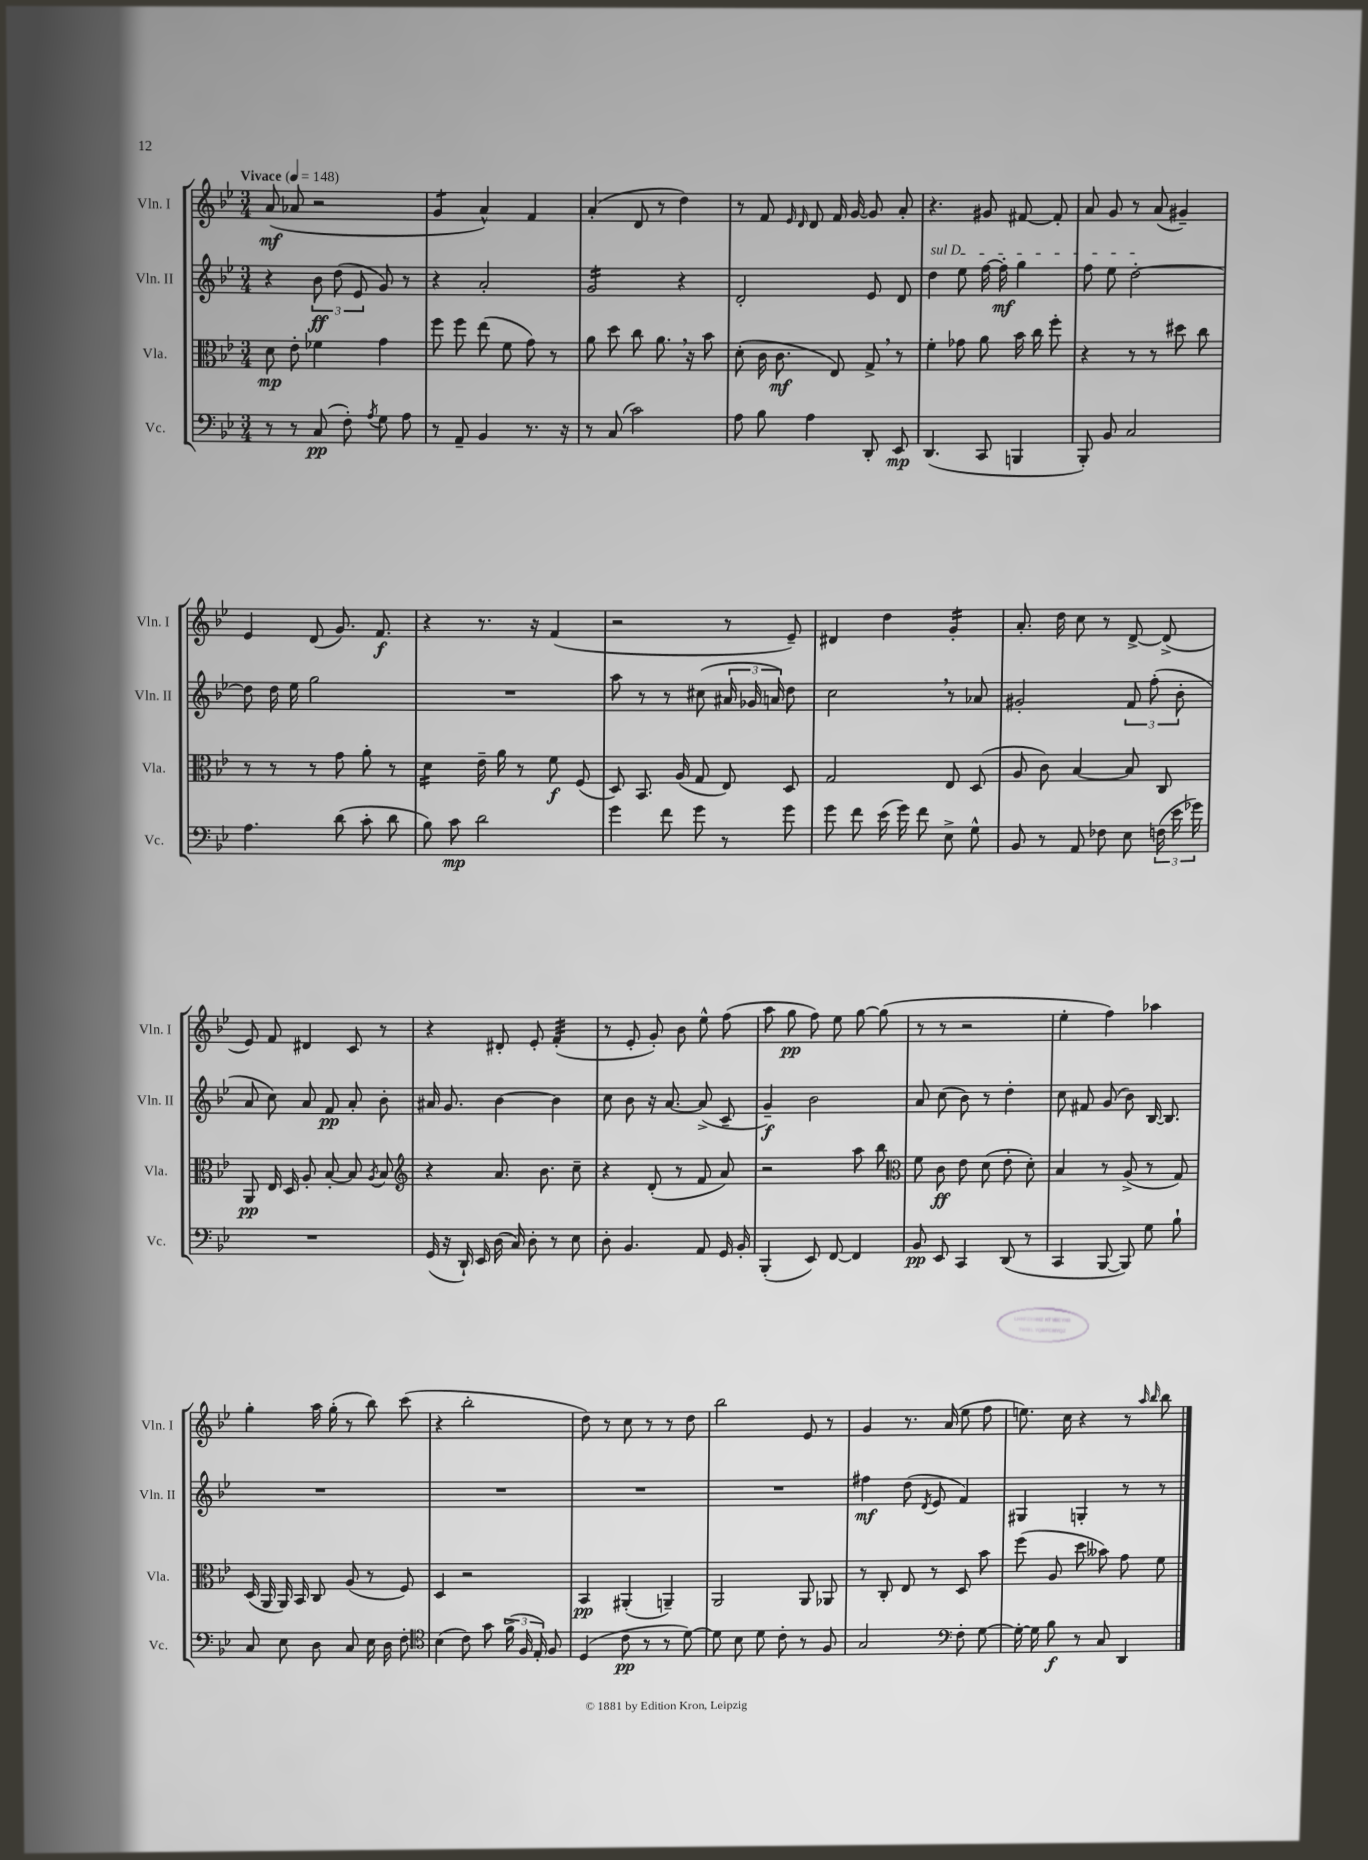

**kern	**kern	**kern	**kern
*staff4	*staff3	*staff2	*staff1
*clefF4	*clefC3	*clefG2	*clefG2
*k[b-e-]	*k[b-e-]	*k[b-e-]	*k[b-e-]
*M3/4	*M3/4	*M3/4	*M3/4
*MM148	*MM148	*MM148	*MM148
8r	8d	4r	(8a
8r	8e-'	.	8a-
(8C	4f-	12b-	2r
.	.	(12dd	.
8F')	.	.	.
.	.	12e-	.
8qA	.	.	.
8G	4g	8g)	.
8A	.	8r	.
=	=	=	=
8r	8ff	4r	4g
8AA~	8ff	.	.
4BB-	(8ee-	2a'	4a^^)
.	8f	.	.
8.r	8g)	.	4f
.	8r	.	.
16r	.	.	.
=	=	=	=
8r	8a	2g	(4a'
(8C	8dd	.	.
2c)	8cc	.	8d
.	8.a	.	8r
.	.	4r	4dd)
.	16r	.	.
.	8b-	.	.
=	=	=	=
8A	(8d'	2d'	8r
8B-	16c	.	8f
.	8.c	.	.
.	.	.	16qqe-
.	.	.	16qqd
4A	.	.	8d
.	8E-)	.	16f
.	.	.	[16g
8DD'	8G^	8e-	8g]
8EE-	8r	8d	8a'
=	=	=	=
(4.DD	4f'	4dd	4.r
.	8g-	8ee-	.
8CC	8a	[16ff	8g#
.	.	16ff']	.
4BBB	16b-	4gg	[8f#
.	16cc	.	.
.	8ff'	.	8f#']
=	=	=	=
8BBB-')	4r	8ff	8a
8BB-	.	8ee-	8g
2C	8r	[2dd'	8r
.	8r	.	(8a
.	8dd#	.	4g#~)
.	8cc	.	.
=	=	=	=
4.A	8r	8dd]	4e-
.	8r	16dd	.
.	.	16ee-	.
.	8r	2gg	(8d
(8d	8g	.	8.g)
8c'	8a'	.	.
.	.	.	8.f
8d	8r	.	.
=	=	=	=
8B-)	4d	2.r	4r
8c	.	.	.
2d	16e-~	.	8.r
.	16a	.	.
.	8r	.	.
.	.	.	16r
.	8f	.	(4f
.	(8F	.	.
=	=	=	=
4g	8D)	8aa	2r
.	8.BB-	8r	.
8f	.	8r	.
.	(16A	.	.
8g	8G	(8cc#	.
8r	8E-)	24a#	8r
.	.	24g-	.
.	.	24a)	.
8g	8D	8dd	8e-~)
=	=	=	=
8g	2G	2cc	4d#
8f	.	.	.
(16e-	.	.	4dd
16g)	.	.	.
8f	.	.	.
8E-^	8E-	8r	4g'
8G^^	(8D	8a-	.
=	=	=	=
8BB-	8A	2g#'	8.a'
8r	8c)	.	.
.	.	.	16dd
8AA	[4B-	.	8cc
8F-	.	.	8r
8E-	8B-]	12f	[8d^
.	.	(12ff'	.
(24F	8C	.	(8d^]
24e-	.	12b-'	.
24g-)	.	.	.
=	=	=	=
2.r	8AA	8a	8e-)
.	16E-	8cc)	8f
.	16D	.	.
.	8A'	8a	4d#
.	[8B-'	8f	.
.	8B-]	8a'	8c
.	8qA	.	.
.	8B-	8b-'	8r
=	=	=	=
*	*clefG2	*	*
(16GG	4r	16a#	4r
16r	.	8.g	.
16DD`)	.	.	.
16EE-	.	.	.
(16D	8.a	[4b-	8d#'
16C)	.	.	.
8D'	.	.	8e-'
.	8.b-	.	.
8r	.	4b-]	(4f'
8E-	8cc~	.	.
=	=	=	=
8D'	4r	8cc	8r
4.BB-	.	8b-	8e-'
.	(8d'	16r	8g')
.	.	[8.a	.
.	8r	.	8b-
8AA	8f	(8a^]	8ee-^^
16GG	8a)	8c~	(8ff
16BB-'	.	.	.
=	=	=	=
(4BBB-'	2r	4g~)	8aa
.	.	.	8gg
8EE-)	.	2b-	8ff)
[8FF	.	.	8ee-
4FF]	8aa	.	[8gg
.	8bb-	.	(8gg]
=	=	=	=
*	*clefC3	*	*
8BB-	8f	8a	8r
8EE-	8c	(8cc	8r
4CC	8e-	8b-)	2r
.	(8d	8r	.
(8DD	8e-'	4dd'	.
8r	8d')	.	.
=	=	=	=
4CC	4B-	8cc	4ee-'
.	.	8f#	.
[8BBB-	8r	(8g	4ff)
8BBB-])	(8A^	8b-)	.
8G	8r	[16B-	4aa-
.	.	8.B-]	.
8B-`	8G)	.	.
=	=	=	=
8C	(16D	2.r	4gg'
.	16AA	.	.
8E-	16AA)	.	.
.	16BB-	.	.
8D	8C	.	16aa
.	.	.	(16gg'
8C	(8A	.	8r
16E-	8r	.	8bb-)
16D	.	.	.
8F'	8F)	.	(8ccc
=	=	=	=
*clefC4	*	*	*
(4B-	4D	2.r	4r
8c)	2r	.	2bb-'
8g	.	.	.
(24f^	.	.	.
24F	.	.	.
24E-')	.	.	.
8F	.	.	.
=	=	=	=
(4D	4BB-	2.r	8dd)
.	.	.	8r
8c	(4AA#'	.	8cc
8r	.	.	8r
8r	4AA~)	.	8r
[8d)	.	.	8dd
=	=	=	=
8d]	2AA	2.r	2bb-
8B-	.	.	.
8d	.	.	.
8c'	.	.	.
8r	8AA	.	8e-
8F	8AA-	.	8r
=	=	=	=
2G	8r	4ff#	4g
.	8C'	.	.
.	8E-	(8dd	8.r
.	.	8qd	.
.	8r	8e-	.
.	.	.	(16a
*clefF4	*	*	*
8F'	8D	4f)	8ee-
[8G	8b-	.	8ff
=	=	=	=
16G'_	(8ff	4G#	8.ee)
16G]	.	.	.
8B-	8A	.	.
.	.	.	16cc
8r	8dd	4G'	4r
8C	8b--)	.	.
4DD	8g	8r	8r
.	.	.	16qqaa
.	.	.	16qqbb-
.	8f	8r	8bb-
==	==	==	==
*-	*-	*-	*-
